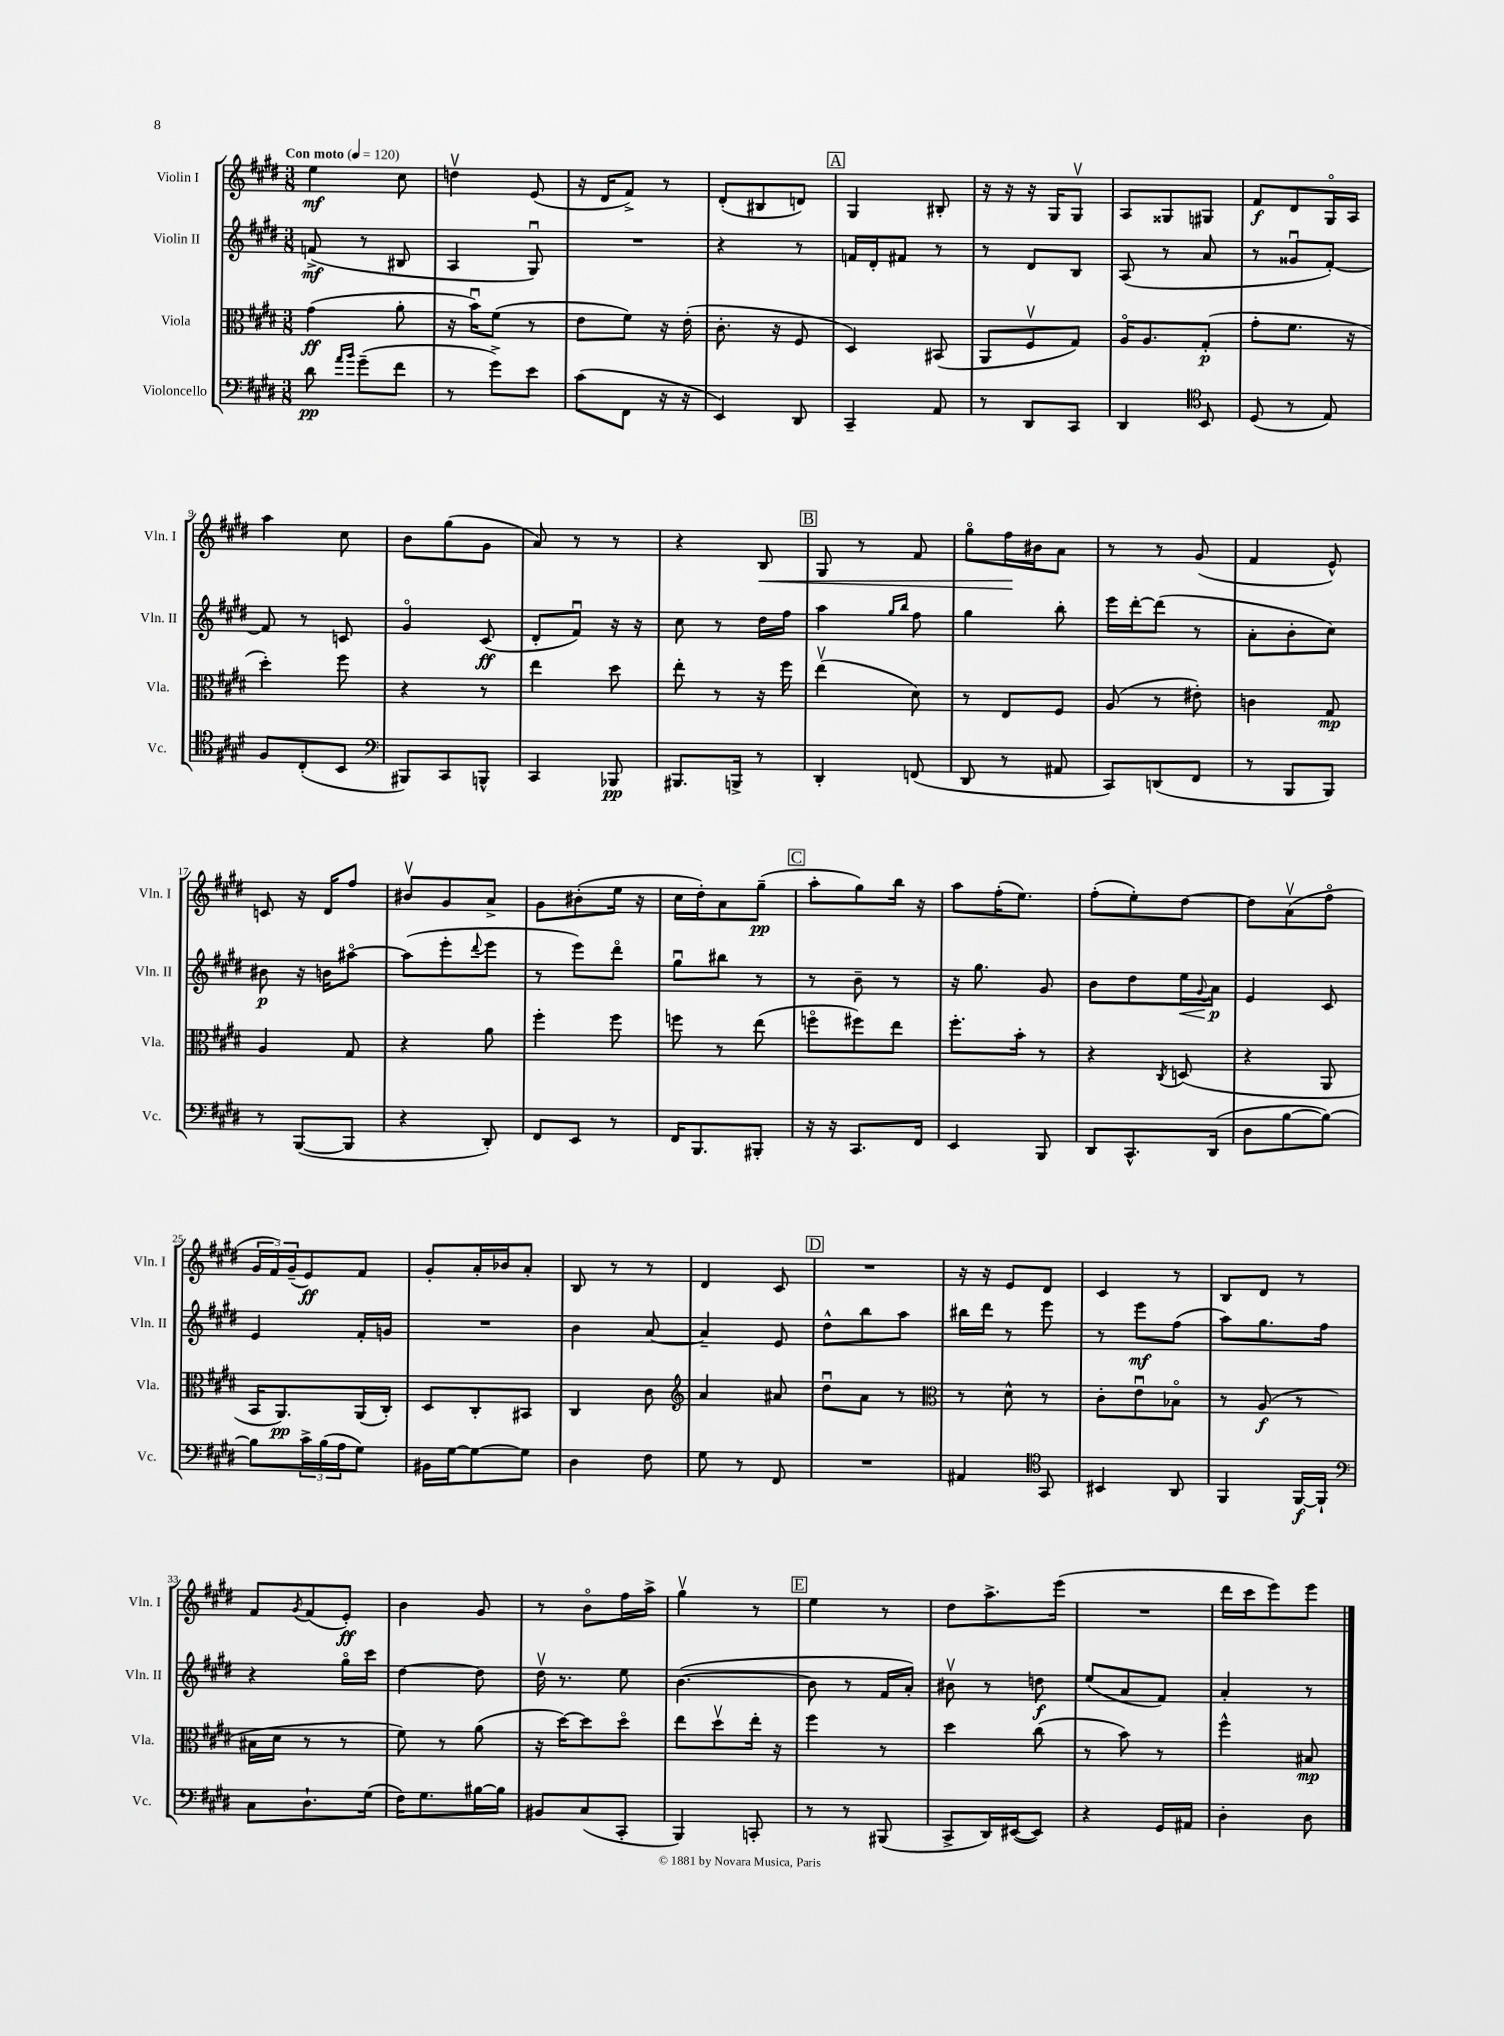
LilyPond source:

<<
\new StaffGroup <<
\new Staff = "s0" \with { instrumentName = "Violin I" shortInstrumentName = "Vln. I" } {
    \clef treble \key e \major \numericTimeSignature \time 3/8 \tempo "Con moto" 4 = 120
    e''4\mf cis''8 |
    d''4\upbow e'8( |
    r16 dis'16 fis'8->) r8 |
    dis'8-.( bis8 d'8) |
    \mark \markup { \box "A" } gis4 bis8-. |
    r16 r16 r16 gis16 gis8\upbow |
    a8 gisis8 gis8 |
    fis'8\f dis'8 gis16\flageolet a16 |
    a''4 cis''8 |
    b'8 gis''8( gis'8 |
    a'8) r8 r8 |
    r4 b8\< |
    \mark \markup { \box "B" } gis8 r8 fis'8 |
    gis''8\flageolet fis''16\! bis'16 a'8 |
    r8 r8 gis'8( |
    fis'4 e'8-^) |
    c'8 r16 dis'16 fis''8 |
    bis'8\upbow gis'8 a'8-> |
    gis'8 bis'8-.( e''16 r16 |
    cis''16 dis''16-.) a'8 gis''8--\pp( |
    \mark \markup { \box "C" } a''8-. gis''8) b''16 r16 |
    a''8 fis''16-.( e''8.) |
    fis''8-.( e''8-.) dis''8~ |
    dis''8 a'8\upbow( fis''8\flageolet |
    \tuplet 3/2 { gis'16 fis'16) gis'16--( } e'8\ff) fis'8 |
    gis'8-. a'16-. bes'16 a'8-. |
    b8 r8 r8 |
    dis'4 cis'8 |
    \mark \markup { \box "D" } R4. |
    r16 r16 e'8 dis'8 |
    cis'4 r8 |
    b8 dis'8 r8 |
    fis'8 \acciaccatura { gis'8 } fis'8( e'8-.\ff) |
    b'4 gis'8 |
    r8 b'8\flageolet fis''16 a''16-> |
    gis''4\upbow r8 |
    \mark \markup { \box "E" } e''4 r8 |
    dis''8 a''8.-> e'''16( |
    R4. |
    dis'''16 cis'''16 e'''8) e'''8 \bar "|." |
}
\new Staff = "s1" \with { instrumentName = "Violin II" shortInstrumentName = "Vln. II" } {
    \clef treble \key e \major \numericTimeSignature \time 3/8
    f'8->\mf( r8 bis8 |
    a4 gis8\downbow) |
    R4. |
    r4 r8 |
    \mark \markup { \box "A" } f'16 dis'16-. fis'8 r8 |
    r8 dis'8 b8 |
    a8( r8 a'8 |
    r8 gisis'8\downbow fis'8~-.) |
    fis'8 r8 c'8 |
    gis'4\flageolet cis'8\ff( |
    dis'8-. fis'8\downbow) r16 r16 |
    cis''8 r8 dis''16 fis''16 |
    \mark \markup { \box "B" } a''4 \grace { gis''16 b''16 } fis''8 |
    gis''4 b''8-. |
    e'''16 dis'''16~-. dis'''8( r8 |
    a'8-. b'8-. cis''8) |
    bis'8\p r16 b'16 ais''8~\flageolet |
    ais''8( e'''8-. \appoggiatura { dis'''8 } e'''8 |
    r8 e'''8) dis'''8\flageolet |
    gis''8\downbow bis''8 r8 |
    \mark \markup { \box "C" } r8 b'8-- r8 |
    r16 gis''8. gis'8 |
    b'8 dis''8 e''16\< \appoggiatura { gis'8 } a'16\p\! |
    e'4 cis'8 |
    e'4 fis'16-. g'16 |
    R4. |
    b'4 a'8~ |
    a'4-- e'8 |
    \mark \markup { \box "D" } dis''8-^ b''8 a''8 |
    bis''16 dis'''16 r8 e'''8 |
    r8 e'''8\mf fis''8( |
    a''8) gis''8. fis''16 |
    r4 gis''16\flageolet cis'''16 |
    dis''4~ dis''8 |
    dis''16\upbow r8. e''8 |
    b'4.~( |
    \mark \markup { \box "E" } b'8 r8 fis'16 a'16-.) |
    bis'8\upbow r8 d''8\f |
    e''8( a'8 fis'8) |
    a'4-. r8 \bar "|." |
}
\new Staff = "s2" \with { instrumentName = "Viola" shortInstrumentName = "Vla." } {
    \clef alto \key e \major \numericTimeSignature \time 3/8
    gis'4\ff( a'8-. |
    r16 b'16\downbow) fis'8( r8 |
    e'8 fis'8) r16 e'16-.( |
    cis'8.-. r16 fis8 |
    \mark \markup { \box "A" } dis4) bis,8( |
    a,8 fis8\upbow gis8) |
    a16\flageolet a8. gis8-.\p( |
    gis'8-. fis'8. r16 |
    dis''4-.) fis''8 |
    r4 r8 |
    e''4 dis''8 |
    e''8-. r8 r16 fis''16 |
    \mark \markup { \box "B" } e''4\upbow( dis'8) |
    r8 e8 fis8 |
    a8( r8 eis'8-.) |
    c'4 gis8\mp |
    a4 gis8 |
    r4 a'8 |
    fis''4-. fis''8 |
    f''8 r8 e''8( |
    \mark \markup { \box "C" } f''8\flageolet fis''8) e''8 |
    fis''8.-. b'16-. r8 |
    r4 \acciaccatura { cis8 } d8( |
    r4 a,8 |
    b,16 a,8.\pp) a,16( cis16-.) |
    dis8 cis8-. bis,8 |
    cis4 cis'8 |
    \clef treble a'4 ais'8 |
    \mark \markup { \box "D" } dis''8\downbow a'8 r8 |
    \clef alto r8 dis'8-^ r8 |
    cis'8-. e'8\downbow bes8\flageolet |
    r8 a8\f( r8 |
    bis16 dis'16 r8 r8 |
    fis'8) r8 a'8( |
    r16 dis''16~) dis''8 dis''8\flageolet |
    e''8 dis''8\upbow e''16-. r16 |
    \mark \markup { \box "E" } fis''4 r8 |
    dis''4 cis''8( |
    r8 b'8) r8 |
    fis''4-^ bis8\mp \bar "|." |
}
\new Staff = "s3" \with { instrumentName = "Violoncello" shortInstrumentName = "Vc." } {
    \clef bass \key e \major \numericTimeSignature \time 3/8
    dis'8\pp \grace { a'16 b'16 } gis'8--( fis'8 |
    r8 gis'8->) e'8 |
    cis'8( fis,8 r16 r16 |
    e,4) dis,8 |
    \mark \markup { \box "A" } cis,4-- a,8 |
    r8 dis,8 cis,8 |
    dis,4 \clef tenor b,8 |
    dis8( r8 e8) |
    fis8 cis8-.( b,8 |
    \clef bass bis,,8) cis,8 b,,8-^ |
    cis,4 bes,,8\pp |
    bis,,8. b,,16-> r8 |
    \mark \markup { \box "B" } dis,4-. f,8( |
    dis,8 r8 ais,8 |
    cis,8) d,8( fis,8 |
    r8 b,,8 b,,8) |
    r8 b,,8~( b,,8 |
    r4 dis,8-.) |
    fis,8 e,8 r8 |
    fis,16 b,,8. bis,,8-. |
    \mark \markup { \box "C" } r16 r16 cis,8. fis,16 |
    e,4 b,,8 |
    dis,8 cis,8.-^ dis,16( |
    dis8 b8~ b8~) |
    b8 \tuplet 3/2 { cis'16-> b16( a16 } gis8) |
    bis,16 gis16~ gis8~ gis8 |
    dis4 fis8 |
    gis8 r8 fis,8 |
    \mark \markup { \box "D" } R4. |
    ais,4 \clef tenor gis,8 |
    bis,4 a,8 |
    fis,4 fis,16~\f fis,16-! |
    \clef bass cis8 dis8.-! gis16( |
    fis16) gis8. bis16~ bis16 |
    bis,8 cis8( cis,8-. |
    b,,4) c,8-. |
    \mark \markup { \box "E" } r8 r8 bis,,8( |
    cis,8-> dis,16) eis,16~( eis,8) |
    r4 gis,16 ais,16 |
    dis4-. dis8 \bar "|." |
}
>>
>>
